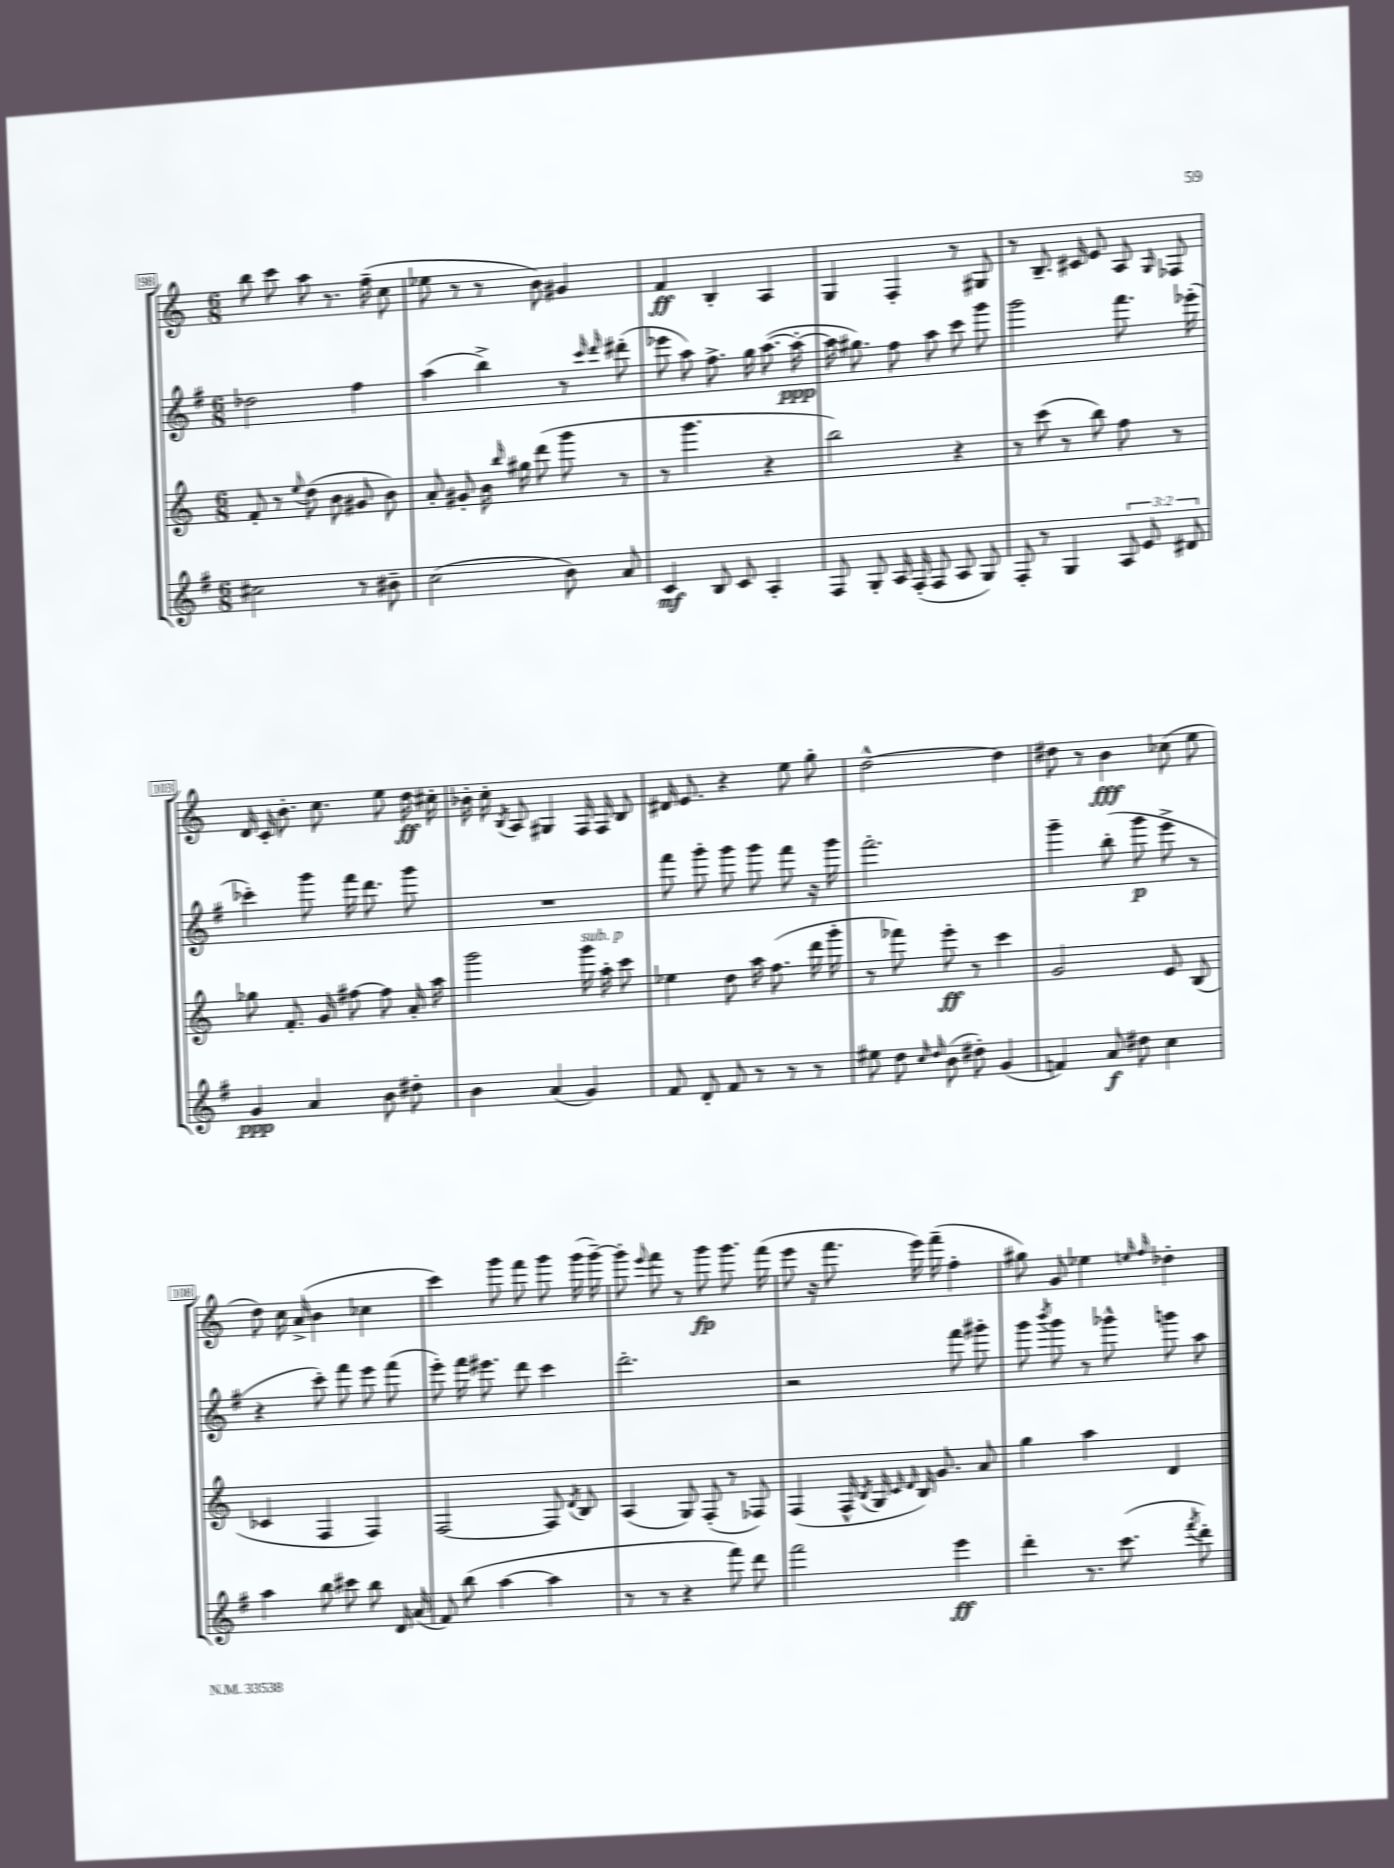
<<
\new StaffGroup <<
\new Staff = "s0" {
    \clef treble \key c \major \numericTimeSignature \time 6/8
    \autoBeamOff b''8 c'''8 a''8 r8. f''16--( c''8 |
    ees''8 r8 r8 b'8) gis'4 |
    f'4\ff b4-. a4 |
    g4 f4-. r8 gis8 |
    r8 b8.-- cis'16 e'8 a8 \grace { g16 } fes8 |
    d'16 c'16-. b'8.-. c''8. e''8 d''16\ff cis''16-. |
    bes'16-. c''16-. \acciaccatura { b8 } a8 gis4 f16 f16 b8 |
    dis'16 e'8. r4 e''8 g''8-. |
    d''2~-^ d''4 |
    dis''8 r8 b'4\fff ces''8( e''8 |
    d''8) c''16 a'16->( b'4 ces''4 |
    c'''4) g'''8 f'''8 g'''8 g'''16( g'''16~--) |
    g'''8-. \appoggiatura { e'''8 } f'''8 r8 g'''8\fp g'''8. f'''16( |
    e'''8 r16 f'''8. e'''16) f'''16--( f''4-. |
    gis''8) g'8 ees''4 \grace { e''16 f''16 } des''4-. \bar "|." |
}
\new Staff = "s1" {
    \clef treble \key g \major \numericTimeSignature \time 6/8
    \autoBeamOff des''2 fis''4 |
    a''4( b''4->) r8 \grace { c'''16 d'''16 } dis'''8-.( |
    ees'''8 a''8) fis''8.-> g''16 a''8.~( a''16~-.\ppp |
    a''16 gis''8.) fis''8 a''8 c'''8 g'''8 |
    g'''2 fis'''8. ees'''16-.( |
    ces'''4-.) g'''8 fis'''16 d'''8. g'''8 |
    R2. |
    fis'''8 g'''8-. g'''8 g'''8 fis'''8 r16 g'''16 |
    fis'''2.-. |
    g'''4-- b''8-.( g'''8\p e'''8-> r8 |
    r4 c'''8-.) fis'''8 e'''8 fis'''8( |
    e'''8-.) fis'''16 eis'''8. d'''8 c'''4 |
    d'''2.-. |
    r2 fis'''8 gis'''8-. |
    g'''8 \acciaccatura { b'''8 } g'''8 r8 ges'''8-^ g'''8 a''8 \bar "|." |
}
\new Staff = "s2" {
    \clef treble \key c \major \numericTimeSignature \time 6/8
    \autoBeamOff f'8-. r8 \appoggiatura { e''8 } d''8( b'8 gis'8 b'8) |
    a'8-. gis'8-. b'16 \grace { b''16 } gis''16 d'''8( g'''8 r8 |
    r8 g'''4. r4 |
    b''2) r4 |
    r8 c'''8( r8 b''8) f''8 r8 |
    ges''8 f'8.-. g'16 fis''8~ fis''8 a'16-. a''16 |
    g'''2 g'''16^\markup { \italic "sub. p" } a''16-. c'''8 |
    ees''4 d''8 a''16 f''8.( d'''16 g'''16-. |
    r8 fes'''8) e'''8-.\ff r8 c'''4 |
    g'2 e'8 b8( |
    ces'4 f4 f4) |
    f2~ f8 \acciaccatura { d'8 } b8 |
    a4( g8) f8-.( r8 fes8) |
    f4( f16-^ \acciaccatura { b8 } g16 \grace { c'16 d'16 } b16) g'8. a'8 |
    g''4 a''4 d'4 \bar "|." |
}
\new Staff = "s3" {
    \clef treble \key g \major \numericTimeSignature \time 6/8 \override Staff.TupletNumber.text = #tuplet-number::calc-fraction-text
    \autoBeamOff cis''2 r8 bis'8-- |
    c''2( b'8) a'8 |
    c'4\mf b8 c'8 a4-. |
    fis8 g8-. a16 fis16-.( fis8 a8 g8) |
    fis8-. r8 g4 \tuplet 3/2 { a8 e'8 dis'8 } |
    g'4\ppp a'4 b'8 dis''8-. |
    b'4 a'4( g'4) |
    fis'8 d'8-. fis'8 r8 r8 r8 |
    eis''8 d''8 \grace { c''16 d''16 } b'8( dis''8-.) g'4( |
    f'4) a'8\f dis''8 c''4 |
    a''4 b''8 cis'''8 b''8 d'16 a'16( |
    fis'8) b''8( a''4~ a''4 |
    r8 r8 r4 fis'''8) d'''8 |
    fis'''2 e'''4\ff |
    d'''4-. r8. c'''8.( \acciaccatura { fis'''8 } d'''8-.) \bar "|." |
}
>>
>>
\layout { \context { \Score currentBarNumber = #98 \override BarNumber.stencil = #(make-stencil-boxer 0.1 0.3 ly:text-interface::print) } }
